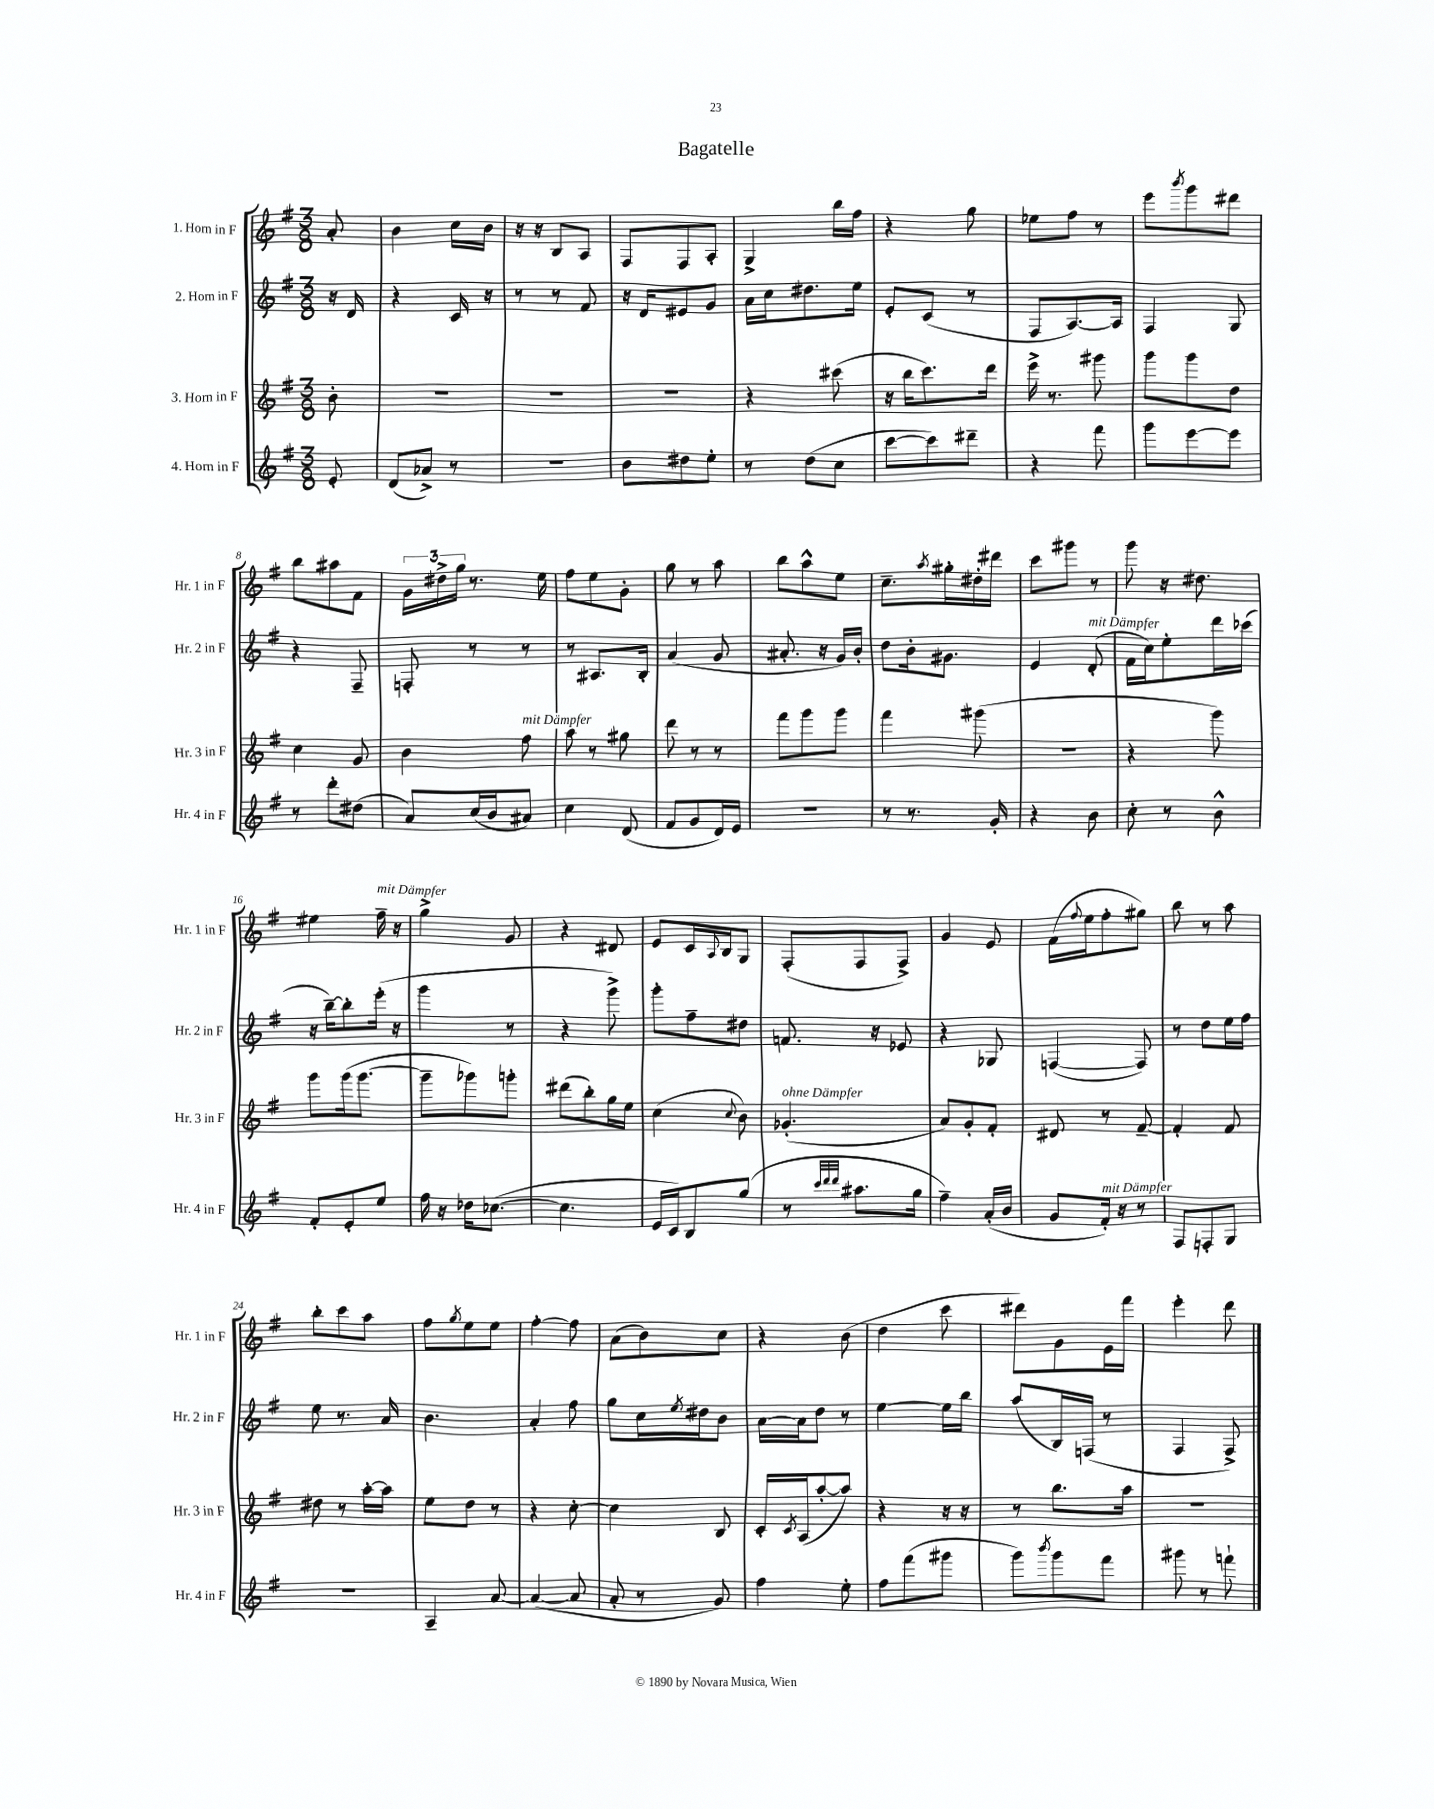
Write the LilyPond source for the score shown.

\header { title = "Bagatelle" }
<<
\new StaffGroup <<
\new Staff = "s0" \with { instrumentName = "1. Horn in F" shortInstrumentName = "Hr. 1 in F" } {
    \clef treble \key g \major \numericTimeSignature \time 3/8 \partial 8
    a'8-. |
    b'4 c''16 b'16 |
    r16 r16 b8 a8 |
    fis8 fis8 a8-. |
    g4-> b''16 fis''16 |
    r4 g''8 |
    ees''8 fis''8 r8 |
    e'''8 \acciaccatura { b'''8 } g'''8 dis'''8 |
    b''8 ais''8 fis'8 |
    \tuplet 3/2 { g'16 dis''16-> g''16 } r8. e''16 |
    fis''8 e''8 g'8-. |
    g''8 r8 a''8 |
    b''8 a''8-^ e''8 |
    c''8.-- \acciaccatura { a''8 } gis''16-. dis''16-. dis'''16 |
    c'''8 gis'''8 r8 |
    g'''8 r16 dis''8. |
    eis''4 fis''16--^\markup { \italic "mit Dämpfer" } r16 |
    g''4-> g'8 |
    r4 dis'8 |
    e'8 c'16 \appoggiatura { a8 } b16 g8 |
    fis8-.( fis8 fis8->) |
    g'4 e'8 |
    fis'16( \appoggiatura { fis''8 } e''16 fis''8-. gis''8) |
    b''8 r8 a''8 |
    b''8-. c'''8 a''8 |
    fis''8 \acciaccatura { g''8 } e''8 e''8 |
    fis''4~-. fis''8 |
    a'8( b'8) c''8 |
    r4 b'8( |
    d''4 c'''8 |
    dis'''8) g'8 e'16 fis'''16 |
    e'''4-. d'''8 \bar "|." |
}
\new Staff = "s1" \with { instrumentName = "2. Horn in F" shortInstrumentName = "Hr. 2 in F" } {
    \clef treble \key g \major \numericTimeSignature \time 3/8 \partial 8
    r16 d'16 |
    r4 c'16 r16 |
    r8 r8 fis'8 |
    r16 d'16 eis'8 g'8 |
    a'16 c''16 dis''8. e''16 |
    e'8-. c'8( r8 |
    fis8 a8.~) a16 |
    fis4 g8 |
    r4 fis8-- |
    f8-. r8 r8 |
    r8 ais8. b16-. |
    a'4( g'8 |
    ais'8.-. r16 g'16) b'16-. |
    d''8 b'16-. gis'8. |
    e'4 d'8-.^\markup { \italic "mit Dämpfer" }( |
    fis'16 c''16) e''8-. d'''16 ces'''16( |
    r16 b''16~--) b''8-. e'''16-.( r16 |
    g'''4 r8 |
    r4 g'''8->) |
    g'''8-. fis''8-- dis''8 |
    f'8. r16 ees'8 |
    r4 ges8 |
    f4~( f8) |
    r8 d''8 e''16 fis''16 |
    e''8 r8. a'16 |
    b'4. |
    a'4-. fis''8 |
    g''8 c''16 \acciaccatura { e''8 } dis''16 b'8 |
    a'16~ a'16 d''8 r8 |
    e''4~ e''16 b''16 |
    a''8( b16) f16( r8 |
    fis4 fis8->) \bar "|." |
}
\new Staff = "s2" \with { instrumentName = "3. Horn in F" shortInstrumentName = "Hr. 3 in F" } {
    \clef treble \key g \major \numericTimeSignature \time 3/8 \partial 8
    b'8-. |
    R4. |
    R4. |
    R4. |
    r4 cis'''8( |
    r16 b''16 c'''8.) d'''16 |
    e'''16-> r8. gis'''8 |
    g'''8 g'''8 d''8 |
    c''4 g'8 |
    b'4 fis''8^\markup { \italic "mit Dämpfer" } |
    a''8 r8 gis''8 |
    d'''8 r8 r8 |
    fis'''8 g'''8 g'''8 |
    fis'''4 gis'''8( |
    r4. |
    r4 g'''8) |
    g'''8 g'''16( g'''8.~ |
    g'''8-- ges'''8) g'''8-. |
    dis'''8( b''8-.) g''16 e''16 |
    c''4( \appoggiatura { c''8 } b'8) |
    ges'4.-.^\markup { \italic "ohne Dämpfer" }( |
    a'8) g'8-. fis'8-. |
    dis'8 r8 fis'8~-- |
    fis'4-. fis'8 |
    dis''8 r8 a''16~-. a''16 |
    e''8 d''8 r8 |
    r4 c''8~-. |
    c''4 b8 |
    c'16-. \acciaccatura { c'8 } a16( a''8~-. a''8) |
    r4 r16 r16 |
    r8 b''8. a''16 |
    R4. \bar "|." |
}
\new Staff = "s3" \with { instrumentName = "4. Horn in F" shortInstrumentName = "Hr. 4 in F" } {
    \clef treble \key g \major \numericTimeSignature \time 3/8 \partial 8
    e'8-. |
    d'8( aes'8->) r8 |
    R4. |
    b'8 dis''8 e''8-. |
    r8 d''8( c''8 |
    c'''8~ c'''8) dis'''8-- |
    r4 fis'''8 |
    g'''8 e'''8~ e'''8 |
    r8 d'''8-. dis''8( |
    a'8) c''16( b'16 ais'8) |
    c''4 d'8( |
    fis'8 g'8 d'16) e'16 |
    R4. |
    r8 r8. g'16-. |
    r4 b'8 |
    c''8-. r8 b'8-^ |
    fis'8-. e'8-. e''8 |
    fis''16 r16 des''16 ces''8.~( |
    ces''4. |
    e'16 c'16) b8 g''8( |
    r8 \grace { c'''32 d'''32 d'''32 } ais''8. g''16 |
    fis''4--) a'16-.( b'16 |
    g'8 fis'16-.^\markup { \italic "mit Dämpfer" }) r16 r8 |
    fis8 f8-. g8 |
    R4. |
    a4-- a'8~ |
    a'4~( a'8 |
    a'8-. r8 g'8) |
    fis''4 e''8-. |
    fis''8 fis'''8( gis'''8 |
    g'''8) \acciaccatura { b'''8 } g'''8 fis'''8 |
    gis'''8 r8 f'''8-! \bar "|." |
}
>>
>>
